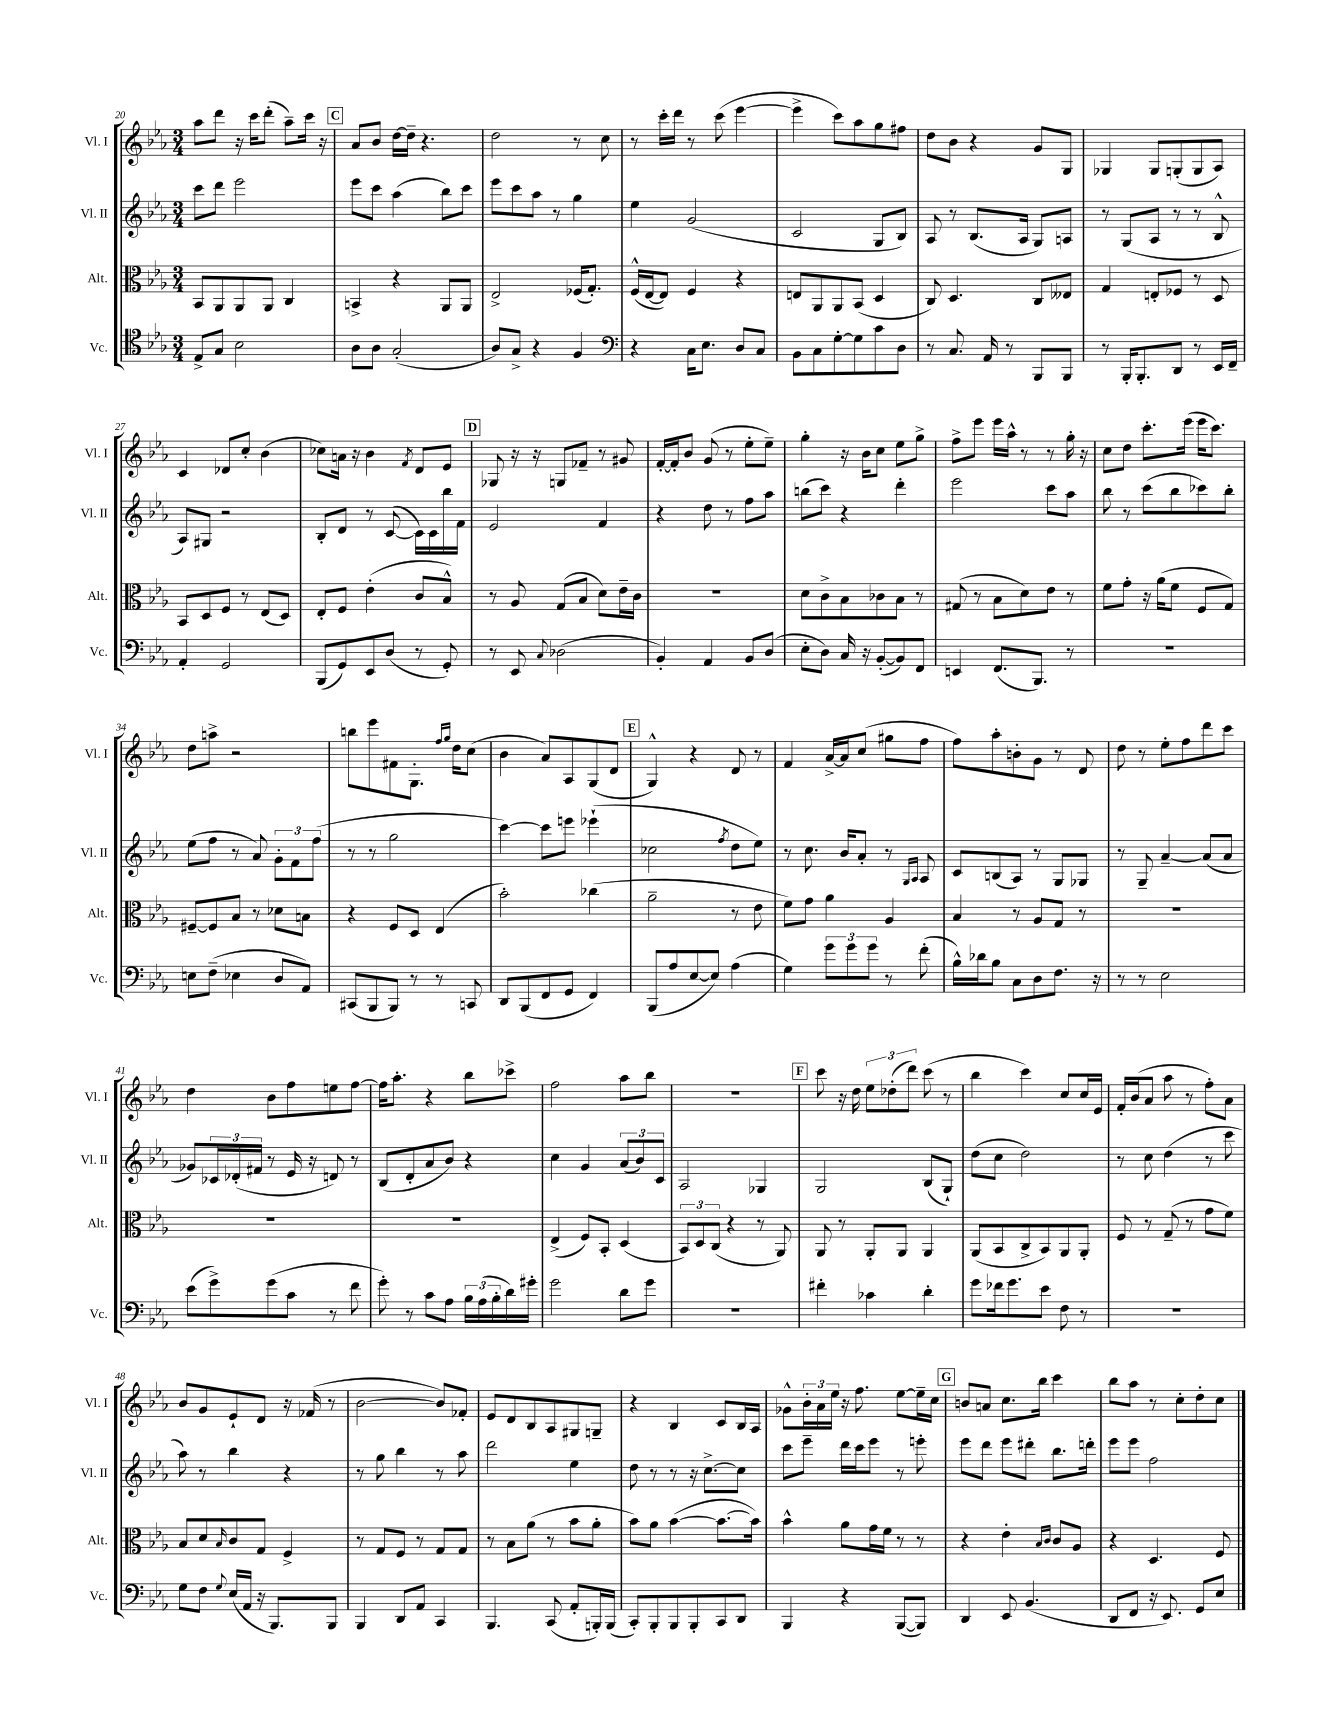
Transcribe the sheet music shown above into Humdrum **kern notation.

**kern	**kern	**kern	**kern
*part4	*part3	*part2	*part1
*staff4	*staff3	*staff2	*staff1
*I"Vc.	*I"Alt.	*I"Vl. II	*I"Vl. I
*I'Vc.	*I'Alt.	*I'Vl. II	*I'Vl. I
*clefC4	*clefC3	*clefG2	*clefG2
*k[b-e-a-]	*k[b-e-a-]	*k[b-e-a-]	*k[b-e-a-]
*M3/4	*M3/4	*M3/4	*M3/4
=20	=20	=20	=20
8E-^/L	8BB-/L	8ccc\L	8aa-\L
8G/J	8AA-/	8ddd\J	8ddd\J
2B-\	8AA-/	2eee-\	16r
.	.	.	16ccc\KL
.	8AA-/J	.	(8ddd'\J
.	4C/	.	8aa-~\L)
.	.	.	16ccc\Jk
.	.	.	16r
!!LO:REH:place=s1:t=C
=21	=21	=21	=21
8A-\L	4BBn^/	8eee-\L	8a-/L
8A-\J	.	8ccc\J	8b-/J
(2G'/	4r	(4aa-\	[16dd\LL
.	.	.	16dd~\JJ]
.	.	.	4.r
.	8AA-/L	8bb-\L)	.
.	8AA-/J	8ccc\J	.
=22	=22	=22	=22
8A-/L)	2E-^/	8eee-\L	2dd\
8G^/J	.	8ccc\	.
4r	.	8aa-\J	.
.	.	8r	.
4F/	(16F-X/KL	4gg\	8r
.	8.G'/J)	.	.
.	.	.	8cc\
=23	=23	=23	=23
*clefF4	*	*	*
4r	(16F^^/LL	4ee-\	8r
.	[16E-/J	.	.
.	8E-/J])	.	16ccc'\LL
.	.	.	16ddd\JJ
16C\KL	4F/	(2g/	8r
8.E-\J	.	.	.
.	.	.	(8ccc\
8D/L	4r	.	[4eee-\
8C/J	.	.	.
=24	=24	=24	=24
8BB-\L	8En/L	2c/	4eee-^\]
8C\	8AA-/	.	.
[8G'\	8AA-/	.	8ccc\L)
8G\]	(8BB-/J	.	8aa-\
8c\	4D/	8G/L	8gg\
8D\J	.	8B-/J)	8ff#X\J
=25	=25	=25	=25
8r	8C/)	8A-/	8dd\L
8.C/	4.D/	8r	8b-\J
.	.	(8.B-/L	4r
16AA-/	.	.	.
8r	.	.	.
.	.	16A-/Jk	.
8BBB-/L	8C/L	8G/L)	8g/L
8BBB-/J	8E--X/J	8An/J	8G/J
=26	=26	=26	=26
8r	4G/	8r	4G-X/
16BBB-'/KL	.	(8G/L	.
8.BBB-'/	.	.	.
.	8En'/L	8A-/J	8G-/L
8DD/J	8F-X/J	8r	(8Gn'/
8r	8r	8r	8G/
16EE-/LL	8D/	8B-^^/	8A-/J)
16FF~/JJ	.	.	.
!!LO:LB:g=z
=27	=27	=27	=27
4AA-'/	8BB-/L	8A-/L)	4c/
.	8D/	8G#X/J	.
2GG/	8F/J	2r	8d-X/L
.	8r	.	8cc'/J
.	(8E-/L	.	(4b-\
.	8D/J)	.	.
=28	=28	=28	=28
(8BBB-/L	8E-'/L	8B-'/L	8cc-X\L)
8GG/)	8F/J	8d/J	16an\Jk
.	.	.	16r
8EE-/	(4e-'\	8r	4b-\
(8D/J	.	([8c/	.
.	.	.	8qf/
8r	8c/L	16c\LL])	8d/L
.	.	16c\	.
8GG'/)	8B-^^/J)	16bb-\	8e-/J
.	.	16f\JJ	.
!!LO:REH:place=s1:t=D
=29	=29	=29	=29
8r	8r	2e-/	8G-X/
8EE-/	8A-/	.	16r
.	.	.	16r
8qqC/	.	.	.
(2D-X\	(8G/L	.	8Gn/L
.	8B-/J	.	8f-X~/J
.	8d\L)	4f/	8r
.	16e-~\L	.	8g#X/
.	16c\JJ	.	.
=30	=30	=30	=30
4BB-'/)	2.r	4r	[16f'/LL
.	.	.	16f'/J]
.	.	.	8b-/J
4AA-/	.	8dd\	(8g/
.	.	8r	8r
8BB-/L	.	8ff\L	8ee-'\L
(8D/J	.	8aa-\J	8ee-~\J)
=31	=31	=31	=31
8E-'\L	8d\L	(8bbn\L	4gg'\
8D\J)	8c^\	8ccc\J)	.
16C/	8B-\	4r	16r
16r	.	.	16b-\KL
([8BB-'/L	8c-X\	.	8cc\J
8BB-/])	8B-\J	4ddd'\	8ee-\L
8FF/J	8r	.	8gg^\J
=32	=32	=32	=32
4EEn/	(8G#X/	2eee-\	8ff^\L
.	8r	.	8eee-\J
(8.FF/L	8B-\L	.	16eee-\LL
.	.	.	16aa-^^\JJ
.	8d\)	.	8r
8.BBB-/J)	.	.	.
.	8e-\J	8ccc\L	8r
8r	8r	8aa-\J	16gg'\
.	.	.	16r
=33	=33	=33	=33
2.r	8f\L	8bb-\	8cc\L
.	8g'\J	8r	8dd\J
.	16r	(8ccc\L	8.ccc'\L
.	(16a-\KL	.	.
.	8f\J	8bb-\	.
.	.	.	(16eee-\Jk
.	8F/L	8ccc-X\)	16eee-\KL
.	.	.	8.ccc\J)
.	8G/J)	8bb-'\J	.
!!LO:LB:g=z
=34	=34	=34	=34
8En\L	[8F#X~/L	(8ee-\L	8dd\L
(8F~\J	8F#/]	8ff\J	8aan^\J
4E-X\	8B-/J	8r	2r
.	8r	8a-/)	.
8D/L	8d-X\L	12g'\L	.
.	.	12f\	.
8AA-/J)	8Bn\J	.	.
.	.	(12ff\J	.
=35	=35	=35	=35
(8CC#X/L	4r	8r	8bbn\L
8BBB-/	.	8r	8eee-\
8BBB-/J)	8F/L	2gg\	8f#X\
8r	8D/J	.	8.G'\J
8r	(4E-/	.	.
.	.	.	16qqff/LL
.	.	.	16qqgg/JJ
.	.	.	16dd\KL
8CCn/	.	.	(8cc\J
=36	=36	=36	=36
8DD/L	2b-'\)	[4ccc\)	4b-\
(8BBB-/	.	.	.
8FF/	.	8ccc\L]	8a-/L)
8GG/J	.	8eeen\J	8A-/
4FF/)	(4cc-X\	(4eee-X`\	(8G/
.	.	.	8d/J
!!LO:REH:place=s1:t=E
=37	=37	=37	=37
(8BBB-/L	2a-~\	2cc-X\	4G^^/)
8A-/	.	.	.
[8E-/	.	.	4r
8E-/J])	.	.	.
.	.	8qff/	.
(4A-\	8r	8dd\L	8d/
.	8e-\	8ee-\J)	8r
=38	=38	=38	=38
4G\)	8f\L)	8r	4f/
.	8g\J	8.cc\	.
12g\L	4a-\	.	[16a-^/LL
.	.	16b-/KL	16a-/J]
12g\	.	.	.
.	.	8a-'/J	(8cc/J
12g\J	.	.	.
8r	4A-/	8r	8gg#X\L
.	.	16qqG/LL	.
.	.	16qqA-/JJ	.
(8f'\	.	8A-/	8ff\J
=39	=39	=39	=39
16B-^^\LL)	4B-/	8c/L	8ff\L)
16d-X\J	.	.	.
8B-\J	.	(8Bn/	8aa-'\
8C\L	8r	8A-/J)	8bn'\
8D\	8A-/L	8r	8g\J
8.F\J	8G/J	8G/L	8r
.	8r	8G-X/J	8d/
16r	.	.	.
=40	=40	=40	=40
8r	2.r	8r	8dd\
8r	.	8G~/	8r
2E-\	.	[4a-~/	8ee-'\L
.	.	.	8ff\
.	.	(8a-/L]	8ddd\
.	.	8a-/J	8ccc\J
!!LO:LB:g=z
=41	=41	=41	=41
(8e-\L	2.r	8g-X/L)	4dd\
8g^\)	.	24c-X/L	.
.	.	(24d-X'/	.
.	.	24f#X/JJ	.
(8g\	.	8r	8b-\L
8c\J	.	16e-/	8ff\
.	.	16r	.
8r	.	8dn/)	8een\
8f\	.	8r	[8ff\J
=42	=42	=42	=42
8g'\)	2.r	(8B-/L	16ff\KL]
.	.	.	8.aa-'\J
8r	.	8d'/	.
8c\L	.	8a-/	4r
8A-\J	.	8b-/J)	.
24B-\LL	.	4r	8bb-\L
(24A-\	.	.	.
24B-'\	.	.	.
16d\)	.	.	8ccc-X^\J
16g#X'\JJ	.	.	.
=43	=43	=43	=43
2g\	(4E-^/	4cc\	2ff\
.	8F/L)	4g/	.
.	8BB-'/J	.	.
8d\L	(4D/	(12a-/L	8aa-\L
.	.	12b-/)	.
8g\J	.	.	8bb-\J
.	.	12c/J	.
=44	=44	=44	=44
2.r	12BB-/L)	2A-/	2.r
.	12D/	.	.
.	(12C/J	.	.
.	4r	.	.
.	8r	4G-X/	.
.	8AA-/)	.	.
!!LO:REH:place=s1:t=F
=45	=45	=45	=45
4f#X'\	8AA-/	2G/	8ccc\
.	8r	.	16r
.	.	.	16dd\
4c-X\	8AA-'/L	.	12ee-\L
.	.	.	(12dd-X'\
.	8AA-/J	.	.
.	.	.	12ddd\J)
4d'\	4AA-/	(8B-/L	(8ccc\
.	.	8G`/J)	8r
=46	=46	=46	=46
8g\L	(8AA-/L	(8dd\L	4bb-\
16f-X\k	8BB-/	8cc\J	.
8.g\	.	.	.
.	8C^/	2dd\)	4ccc\)
8e-\J	8BB-/)	.	.
8F\	8AA-/	.	8cc/L
8r	8AA-'/J	.	16cc/L
.	.	.	16e-/JJ
=47	=47	=47	=47
2.r	8F/	8r	16f'/LL
.	.	.	(16b-/J
.	8r	8cc\	8a-/J
.	(8G~/	(4dd\	8aa-\
.	8r	.	8r
.	8g\L	8r	8ff'\L)
.	8f\J)	8ccc\	8a-\J
!!LO:LB:g=z
=48	=48	=48	=48
8G\L	8B-/L	8aa-\)	8b-/L
8F\J	8d/	8r	8g/
8qqG/	16qqB-/	.	.
(16E-/LL	8c/	4bb-\	8e-`/
16AA-/JJ	.	.	.
16r	8G/J	.	8d/J
8.BBB-/L)	.	.	.
.	4F^/	4r	16r
.	.	.	(16f-X/
8BBB-/J	.	.	8r
=49	=49	=49	=49
4BBB-/	8r	8r	[2b-\
.	8G/L	8gg\	.
8DD/L	8F/J	4bb-\	.
8AA-/J	8r	.	.
4CC/	8G/L	8r	8b-/L])
.	8G/J	8aa-\	8f-X'/J
=50	=50	=50	=50
4.BBB-/	8r	2ddd\	8e-/L
.	8B-\L	.	8d/
.	(8a-\J	.	8B-/
(8CC/	8r	.	8A-/
8AA-'/L	8b-\L	4ee-\	8G#X/
16BBBn'/L)	8a-'\J	.	8Gn~/J
(16BBB/JJ	.	.	.
=51	=51	=51	=51
8CC'/L)	8b-\L)	8dd\	4r
8BBB-'/	8a-\J	8r	.
8BBB-/	([4b-\	8r	4B-/
8BBB-'/	.	16r	.
.	.	[8.cc^\L	.
8CC/	8.b-\L_	.	8c/L
8DD/J	.	8cc\J]	16B-/L
.	16b-\Jk])	.	16A-/JJ
=52	=52	=52	=52
4BBB-/	4b-^^\	8ccc\L	8g-X^^\L
.	.	8eee-~\J	24b-'\L
.	.	.	24a-\
.	.	.	24ee-\JJ
4r	8a-\L	16ddd\LL	16r
.	.	16ccc\J	8.ff\
.	16g\L	8eee-\J	.
.	16f\JJ	.	.
([8BBB-/L	8r	8r	[8ee-\L
8BBB-/J])	8r	8eeen'\	16ee-~\L]
.	.	.	16cc\JJ
!!LO:REH:place=s1:t=G
=53	=53	=53	=53
4DD/	4r	8eee-\L	8bn/L
.	.	8ddd\J	8an/J
8EE-/	4e-'\	8eee-\L	8.cc\L
(4.BB-/	.	8ddd#X'\J	.
.	.	.	16bb-\Jk
.	16qqB-/LL	.	.
.	16qqc/JJ	.	.
.	8c/L	8.bb-\L	4ccc\
.	8A-/J	.	.
.	.	16dddn'\Jk	.
=54	=54	=54	=54
8DD/L	4r	8eee-\L	8bb-\L
8FF/J	.	8eee-\J	8aa-\J
16r	4.D/	2ff\	8r
8.EE-/)	.	.	.
.	.	.	8cc'\L
8GG/L	.	.	8dd'\
8E-/J	8F/	.	8cc\J
==	==	==	==
*-	*-	*-	*-
